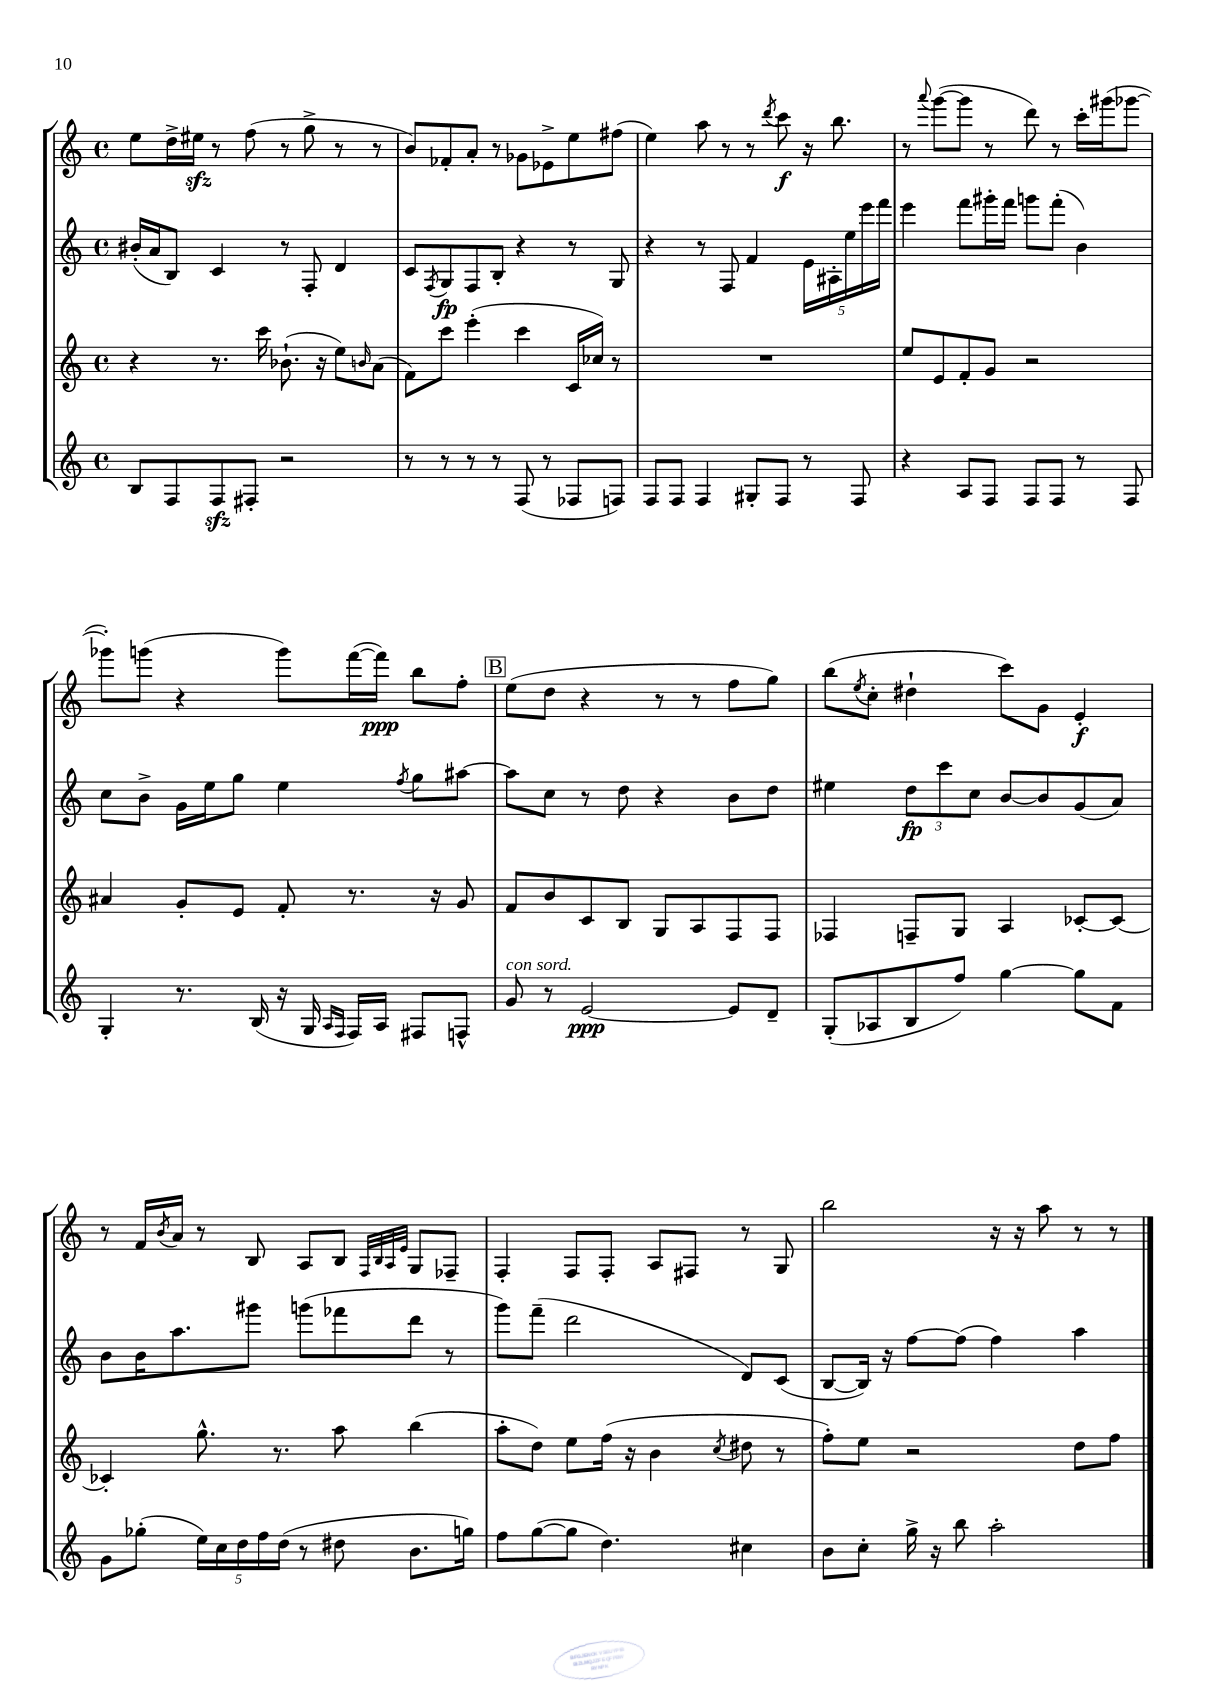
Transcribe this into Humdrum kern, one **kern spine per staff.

**kern	**dynam	**kern	**kern	**dynam	**kern	**dynam
*part4	*part4	*part3	*part2	*part2	*part1	*part1
*staff4	*staff4	*staff3	*staff2	*staff2	*staff1	*staff1
*clefG2	*	*clefG2	*clefG2	*	*clefG2	*
*k[]	*	*k[]	*k[]	*	*k[]	*
*M4/4	*	*M4/4	*M4/4	*	*M4/4	*
*met(c)	*	*met(c)	*met(c)	*	*met(c)	*
=124	=124	=124	=124	=124	=124	=124
8B/L	.	4r	(16b#X'/LL	.	8ee\L	.
.	.	.	16a/J	.	.	.
8F/	.	.	8B/J)	.	16dd^\L	.
.	.	.	.	.	16ee#Xzz\JJ	.
8Fzz/	.	8.r	4c/	.	8r	.
8F#X'/J	.	.	.	.	(8ff\	.
.	.	16ccc\	.	.	.	.
2r	.	(8.b-X`\	8r	.	8r	.
.	.	.	8F'/	.	8gg^\	.
.	.	16r	.	.	.	.
.	.	8ee\L)	4d/	.	8r	.
.	.	16qqbn/	.	.	.	.
.	.	(8a\J	.	.	8r	.
=125	=125	=125	=125	=125	=125	=125
8r	.	8f\L)	8c/L	.	8b/L)	.
.	.	.	8qF/	.	.	.
8r	.	8ccc\J	8G/	fp	8f-X'/	.
8r	.	(4eee'\	8F/	.	8a'/J	.
8r	.	.	8B'/J	.	8r	.
(8F/	.	4ccc\	4r	.	8g-X\L	.
8r	.	.	.	.	8e-X^\	.
8F-X/L	.	16c/LL	8r	.	8ee\	.
.	.	16cc-X/JJ)	.	.	.	.
8Fn/J)	.	8r	8G/	.	(8ff#X\J	.
=126	=126	=126	=126	=126	=126	=126
8F/L	.	1r	4r	.	4ee\)	.
8F/J	.	.	.	.	.	.
4F/	.	.	8r	.	8aa\	.
.	.	.	8F/	.	8r	.
8G#X'/L	.	.	4f/	.	8r	.
.	.	.	.	.	8qddd/	.
8F/J	.	.	.	.	8ccc\	f
8r	.	.	20e\LL	.	16r	.
.	.	.	20A#X'\	.	.	.
.	.	.	.	.	8.bb\	.
.	.	.	20ee\	.	.	.
8F/	.	.	.	.	.	.
.	.	.	20eee\	.	.	.
.	.	.	20fff\JJ	.	.	.
=127	=127	=127	=127	=127	=127	=127
4r	.	8ee/L	4eee\	.	8r	.
.	.	.	.	.	8qqaaa/	.
.	.	8e/	.	.	([8ggg\L	.
8A/L	.	8f'/	8fff\L	.	8ggg\J]	.
8F/J	.	8g/J	16ggg#X'\L	.	8r	.
.	.	.	16fff\JJ	.	.	.
8F/L	.	2r	8gggn\L	.	8ddd\)	.
8F/J	.	.	(8fff'\J	.	8r	.
8r	.	.	4b\)	.	16ccc'\LL	.
.	.	.	.	.	(16ggg#X\J	.
8F/	.	.	.	.	[8ggg-X\J	.
!!LO:LB:g=z
=128	=128	=128	=128	=128	=128	=128
4G'/	.	4a#X/	8cc\L	.	8ggg-X'\L])	.
.	.	.	8b^\J	.	(8gggn\J	.
8.r	.	8g'/L	16g\LL	.	4r	.
.	.	.	16ee\J	.	.	.
.	.	8e/J	8gg\J	.	.	.
(16B/	.	.	.	.	.	.
16r	.	8f'/	4ee\	.	8ggg\L)	.
16G/	.	.	.	.	.	.
16qqA/LL	.	.	.	.	.	.
16qqF/JJ	.	.	.	.	.	.
16F/LL)	.	8.r	.	.	([16fff\L	.
16A/JJ	.	.	.	.	16fff\JJ])	ppp
.	.	.	8qff/	.	.	.
8F#X/L	.	.	8gg\L	.	8bb\L	.
.	.	16r	.	.	.	.
8Fn^^/J	.	8g/	[8aa#X\J	.	8ff'\J	.
!!LO:REH:place=s1:t=B
=129	=129	=129	=129	=129	=129	=129
!LO:TX:a:i:t=con sord.	!	!	!	!	!	!
8g/	.	8f/L	8aa#\L]	.	(8ee\L	.
8r	.	8b/	8cc\J	.	8dd\J	.
[2e/	ppp	8c/	8r	.	4r	.
.	.	8B/J	8dd\	.	.	.
.	.	8G/L	4r	.	8r	.
.	.	8A/	.	.	8r	.
8e/L]	.	8F/	8b\L	.	8ff\L	.
8d~/J	.	8F/J	8dd\J	.	8gg\J)	.
=130	=130	=130	=130	=130	=130	=130
(8G'/L	.	4F-X/	4ee#X\	.	(8bb\L	.
.	.	.	.	.	8qee/	.
8A-X/	.	.	.	.	8cc'\J	.
8B/	.	8Fn~/L	12dd\L	fp	4dd#X`\	.
.	.	.	12ccc\	.	.	.
8ff/J)	.	8G/J	.	.	.	.
.	.	.	12cc\J	.	.	.
[4gg\	.	4A/	[8b/L	.	8ccc\L)	.
.	.	.	8b/]	.	8g\J	.
8gg\L]	.	[8c-X'/L	(8g/	.	4e'/	f
8f\J	.	8c-/J_	8a/J)	.	.	.
!!LO:LB:g=z
=131	=131	=131	=131	=131	=131	=131
8g\L	.	4c-X'/]	8b\L	.	8r	.
(8gg-X'\J	.	.	16b\K	.	16f/LL	.
.	.	.	.	.	8qb/	.
.	.	.	8.aa\	.	16a/JJ	.
20ee\LL)	.	8.gg^^\	.	.	8r	.
20cc\	.	.	.	.	.	.
20dd\	.	.	.	.	.	.
.	.	.	8ggg#X\J	.	8B/	.
20ff\	.	.	.	.	.	.
.	.	8.r	.	.	.	.
(20dd\JJ	.	.	.	.	.	.
8r	.	.	(8gggn\L	.	8A/L	.
8dd#X\	.	8aa\	8fff-X\	.	8B/J	.
.	.	.	.	.	32qqF/LLL	.
.	.	.	.	.	32qqB/	.
.	.	.	.	.	32qqA/	.
.	.	.	.	.	32qqe/JJJ	.
8.b\L	.	(4bb\	8ddd\J	.	8G/L	.
.	.	.	8r	.	8F-X~/J	.
16ggn\Jk)	.	.	.	.	.	.
=132	=132	=132	=132	=132	=132	=132
8ff\L	.	8aa'\L	8ggg\L)	.	4F'/	.
([8gg\	.	8dd\J)	(8fff~\J	.	.	.
8gg\J]	.	8ee\L	2ddd\	.	8F/L	.
4.dd\)	.	(16ff\Jk	.	.	8F'/J	.
.	.	16r	.	.	.	.
.	.	4b\	.	.	8A/L	.
.	.	.	.	.	8F#X/J	.
.	.	8qcc/	.	.	.	.
4cc#X\	.	8dd#X\	8d/L)	.	8r	.
.	.	8r	(8c/J	.	8G/	.
=133	=133	=133	=133	=133	=133	=133
8b\L	.	8ff'\L)	[8B/L	.	2bb\	.
8cc'\J	.	8ee\J	16B/Jk])	.	.	.
.	.	.	16r	.	.	.
16gg^\	.	2r	[8ff\L	.	.	.
16r	.	.	.	.	.	.
8bb\	.	.	(8ff\J]	.	.	.
2aa'\	.	.	4ff\)	.	16r	.
.	.	.	.	.	16r	.
.	.	.	.	.	8aa\	.
.	.	8dd\L	4aa\	.	8r	.
.	.	8ff\J	.	.	8r	.
==	==	==	==	==	==	==
*-	*-	*-	*-	*-	*-	*-
